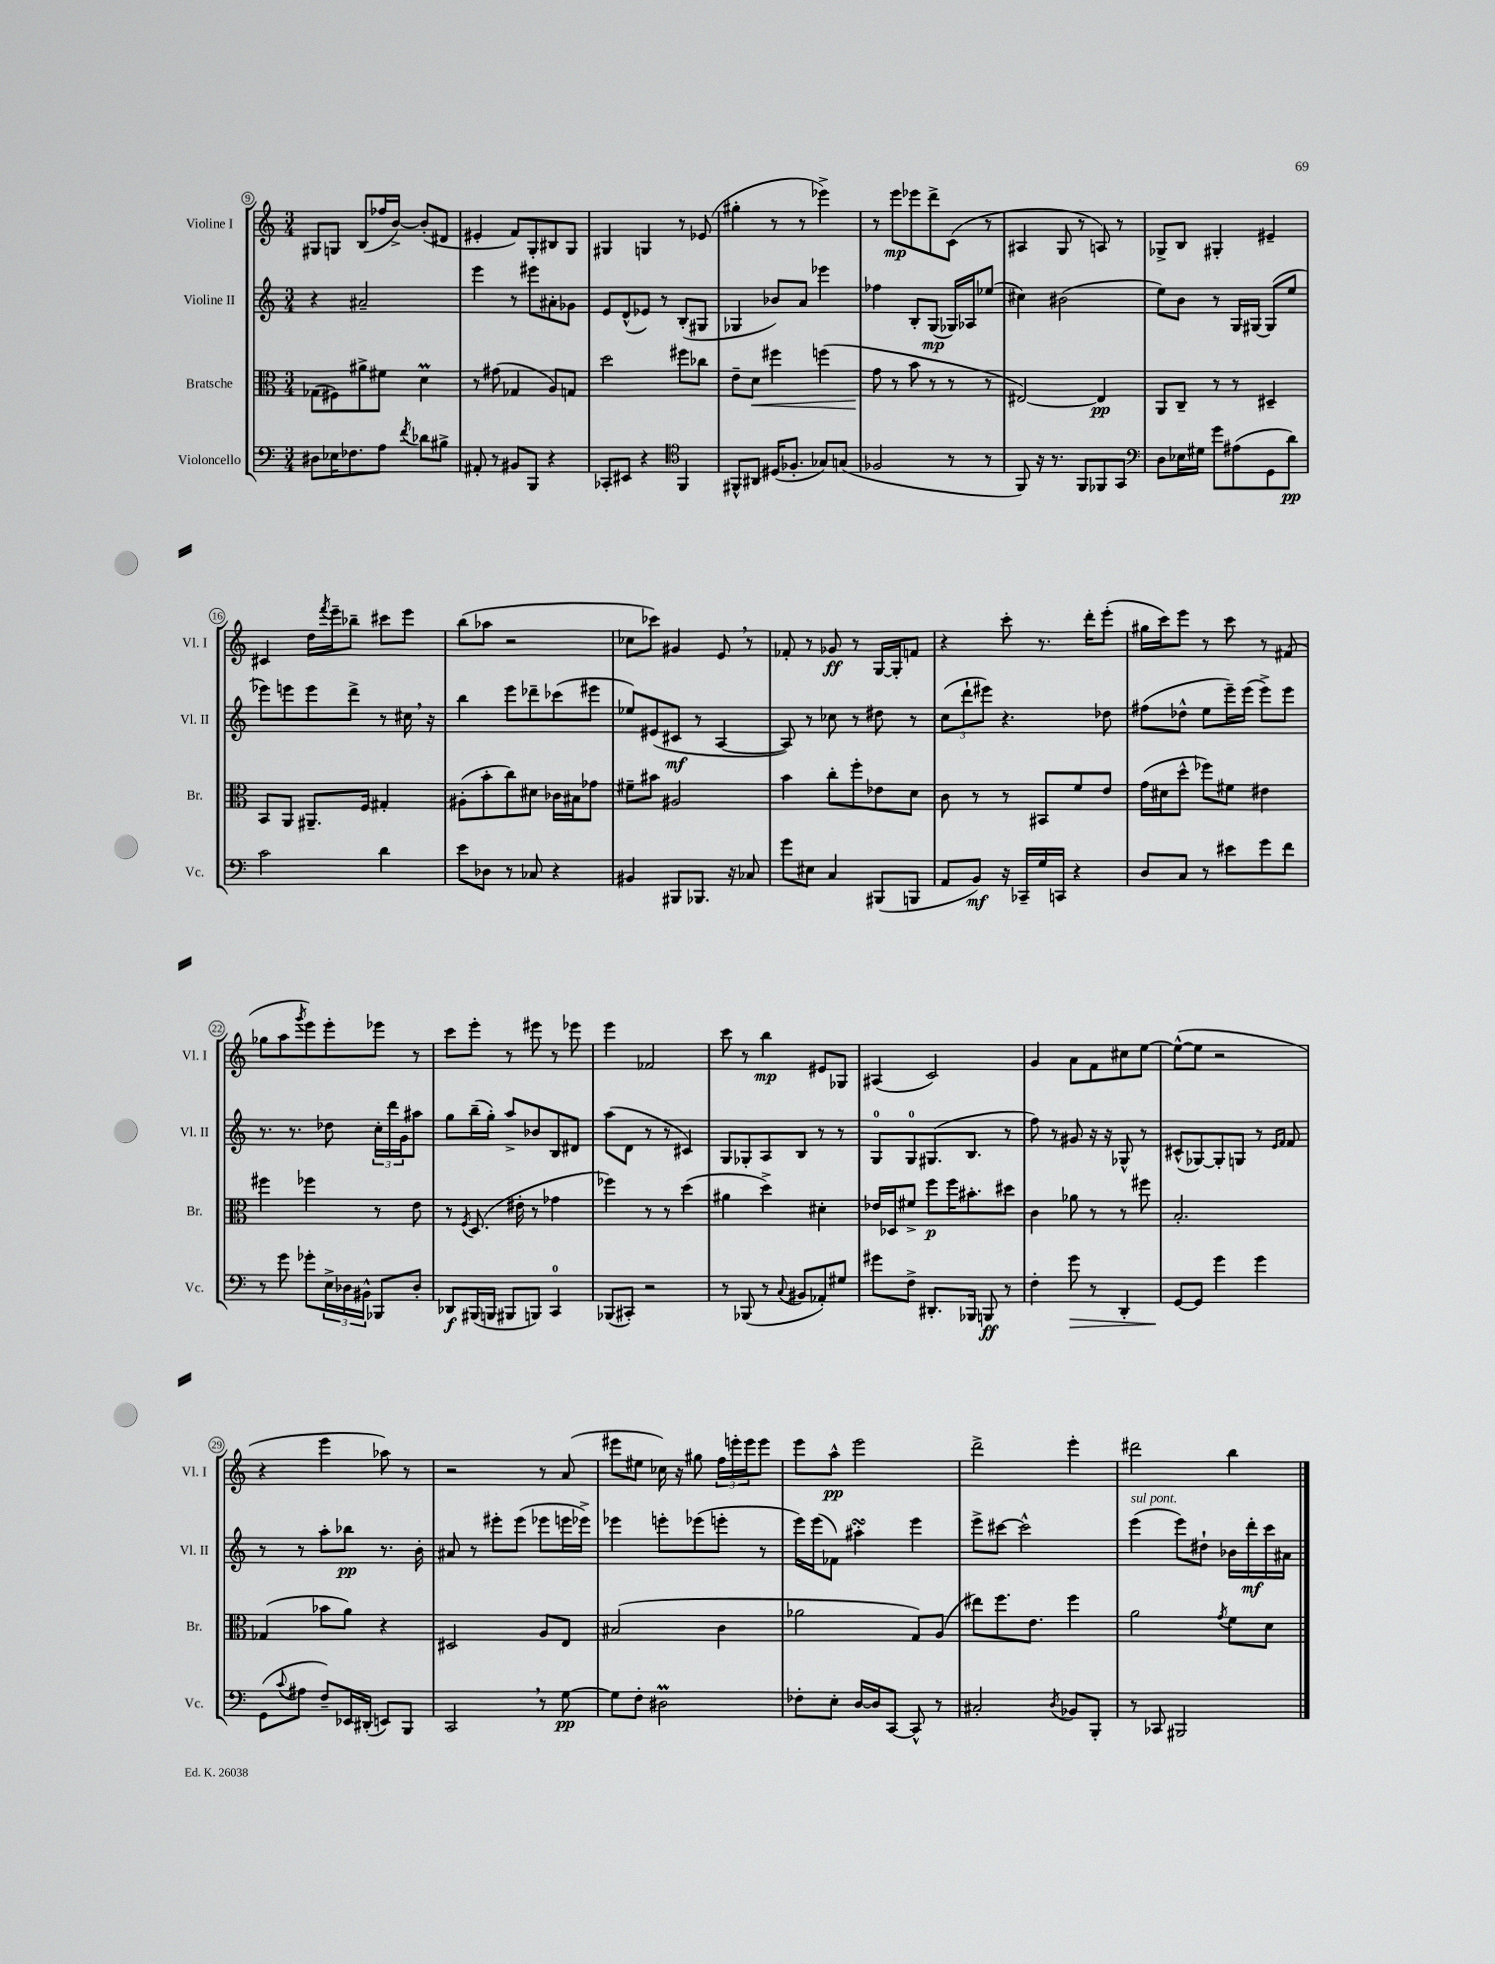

**kern	**kern	**kern	**kern
*staff4	*staff3	*staff2	*staff1
*clefF4	*clefC3	*clefG2	*clefG2
*k[]	*k[]	*k[]	*k[]
*M3/4	*M3/4	*M3/4	*M3/4
8D#	(8G-	4r	8G#
16E-	8F#)	.	8G
8.F-	.	.	.
.	8a#^	2a#~	(8B
8A	8f#	.	16ff-
.	.	.	[16b^)
8qf	.	.	.
8d-	4d	.	(8b']
8B#^	.	.	8d#
=	=	=	=
8AA#'	8r	4eee	4e#'
8r	(8g#	.	.
8BB#	4G-	8r	8f)
8BBB	.	8eee#	8G'
4r	8A)	8a#'	8B#
.	8G	8g-	8G
=	=	=	=
8CC-'	2dd	8e	4G#
8EE#	.	(8d^^	.
4r	.	8e-)	4G
.	.	8r	.
*clefC4	*	*	*
4FF	8ff#	(8B'	8r
.	8cc-	8G#	(8e-
=	=	=	=
8FF#^^	8e~	4G-	4gg#'
8AA#	8d	.	.
(16D#	4ff#	8b-)	8r
8.F-'	.	.	.
.	.	8a	8r
8G-)	(4ff	4eee-	4eee-^)
(8G	.	.	.
=	=	=	=
2F-	8g	4ff-	8r
.	8r	.	8eee
.	8b	8B'	8eee-
.	8r	(8G	8ddd^
8r	8r	16G-)	(8c
.	.	16A-	.
8r	8r	(8ee-	8r
=	=	=	=
8FF)	[2E#)	4cc#)	4A#
16r	.	.	.
8.r	.	.	.
.	.	(2b#	8G
8FF	.	.	8r
8FF-	4E#]	.	8A)
8GG	.	.	8r
=	=	=	=
*clefF4	*	*	*
8D	8AA	8ee)	8G-^
16E-	8C~	8b	8B
16G#	.	.	.
8g	8r	8r	4G#'
(8A#	8r	16G	.
.	.	[16G#	.
8GG	4D#~	(8G#]	4e#~
8d)	.	8ee	.
=	=	=	=
2c	8BB	8eee-)	4c#
.	8AA	8eee	.
.	8.AA#~	8eee	16dd
.	.	.	8qfff
.	.	.	16eee~
.	.	8ddd^	8bb-~
.	16F	.	.
4d	4G#'	8r	8ccc#
.	.	16cc#	8eee
.	.	16r	.
=	=	=	=
8e	(8A#'	4bb	(8bb
8D-	8b'	.	8aa-
8r	8cc)	8eee	2r
8C-	8d#	8ddd-~	.
4r	16c-	(8ccc-	.
.	16B#	.	.
.	8g-	8eee#	.
=	=	=	=
4BB#	8f#~	8ee-)	8cc-
.	8b#	(8e#	8ccc-)
8BBB#	2A#	8c#	4g#
8.BBB-	.	8r	.
.	.	[4A	8e
16r	.	.	.
8C-	.	.	8r
=	=	=	=
8g	4b	8A])	8f-'
8E#	.	8r	8r
4C	8cc'	8cc-	8g-
.	8ff'	8r	8r
(8BBB#	8e-	8dd#	[16G
.	.	.	16G']
8BBB	8d	8r	8f
=	=	=	=
8AA	8c	(12cc	4r
.	.	12ddd`	.
8BB)	8r	.	.
.	.	12eee#)	.
16r	8r	4.r	8ccc'
16CC-~	.	.	.
16G	8BB#	.	8.r
16CC	.	.	.
4r	8f	.	.
.	.	.	16ddd'
.	8e	8dd-	(8eee'
=	=	=	=
8D	(16g	(8ff#	16gg#
.	16d#	.	16ccc)
8C	8dd^^	8dd-^^	8eee
8r	8ff-)	8ee	8r
8e#	8f#	16eee~)	8ccc
.	.	(16eee	.
8g	4e#	8eee^)	8r
8f	.	8eee	(8f#
=	=	=	=
8r	4ff#	8.r	8gg-
8g	.	.	8aa
.	.	8.r	.
.	.	.	8qggg
8g-'	4ff-	.	8eee)
24E^	.	8dd-	8eee'
24D-	.	.	.
24BB#^^	.	.	.
8BBB-	8r	24cc'	8eee-
.	.	24ddd	.
.	.	24g	.
8D-'	8e	8aa#	8r
=	=	=	=
8DD-	8r	8gg	8ccc
.	8qF	.	.
(16BBB#	(8.D	(16bb~	8eee'
16BBB	.	16gg')	.
8BBB#	.	8aa^	8r
.	16e#'	.	.
8BBB)	8r	8b-	8eee#
4CC	4g-	8B	8r
.	.	8d#	8eee-
=	=	=	=
(8BBB-	4ff-)	(8aa	4eee
8CC#')	.	8d	.
2r	8r	8r	2f-
.	8r	8r	.
.	(4dd	4c#)	.
=	=	=	=
8r	4a#	8G	8ccc
(8BBB-	.	8G-'	8r
8r	4dd^)	8A	4bb
8qqC	.	.	.
8BB#	.	8B	.
8AA-')	4d#'	8r	8e#
8G#	.	8r	8G-
=	=	=	=
8g#	16e-	8G	(4A#
.	16D-	.	.
8F^	8f#^	8G	.
8.DD#'	8ff	(8.G#	2c)
.	16ff	.	.
16BBB-	8.b#'	8.B	.
8BBB	.	.	.
8r	8dd#	8r	.
=	=	=	=
4F'	4c	8ff)	4g
.	.	8r	.
8g	8a-	8g#	8a
8r	8r	16r	8f
.	.	16r	.
4DD'	8r	8G-^^	8cc#
.	8ff#	8r	[8ee
=	=	=	=
[8GG	2.B'	(8c#^^	(8ee^^_
8GG]	.	[8G-)	8ee]
4g	.	8G-']	2r
.	.	8G	.
4g	.	8r	.
.	.	16qqe	.
.	.	16qqf	.
.	.	8f	.
=	=	=	=
(8GG	(4G-	8r	4r
8qqc	.	.	.
8A#	.	8r	.
8F~)	8b-	8aa'	4eee
16EE-	8a)	8bb-	.
(16DD#'	.	.	.
8EE)	4r	8.r	8aa-)
8BBB	.	.	8r
.	.	16b'	.
=	=	=	=
2CC	2D#	8a#	2r
.	.	8r	.
.	.	8eee#'	.
.	.	(8eee#	.
8r	8A	8eee-	8r
[8G	8E	16eee	(8a
.	.	16eee-^)	.
=	=	=	=
8G]	(2B#	4eee-	8eee#
8F'	.	.	8ee#
2D#	.	8eee'	16cc-)
.	.	.	16r
.	.	(8eee-	8gg#
.	4c	8eee'	24ff
.	.	.	24eee'
.	.	.	24eee
.	.	8r	8eee
=	=	=	=
8F-'	2a-	16eee)	8eee
.	.	(16eee	.
8E'	.	8f-)	8aa^^
[16D	.	4aa#'	2eee
16D]	.	.	.
[8CC	.	.	.
8CC^^]	8G)	4eee	.
8r	(8A	.	.
=	=	=	=
2C#'	8ee#)	8eee^	2ddd^
.	8.ff	[8ccc#	.
.	.	2ccc#^^]	.
.	8.e	.	.
8qD	.	.	.
8BB-	4ff	.	4eee'
8BBB'	.	.	.
=	=	=	=
8r	2a	(4eee	2ddd#
8CC-	.	.	.
2BBB#	.	8eee)	.
.	.	8dd#`	.
.	8qg	.	.
.	8f	16b-	4bb
.	.	16ddd'	.
.	8d	16ccc	.
.	.	16a#	.
==	==	==	==
*-	*-	*-	*-
